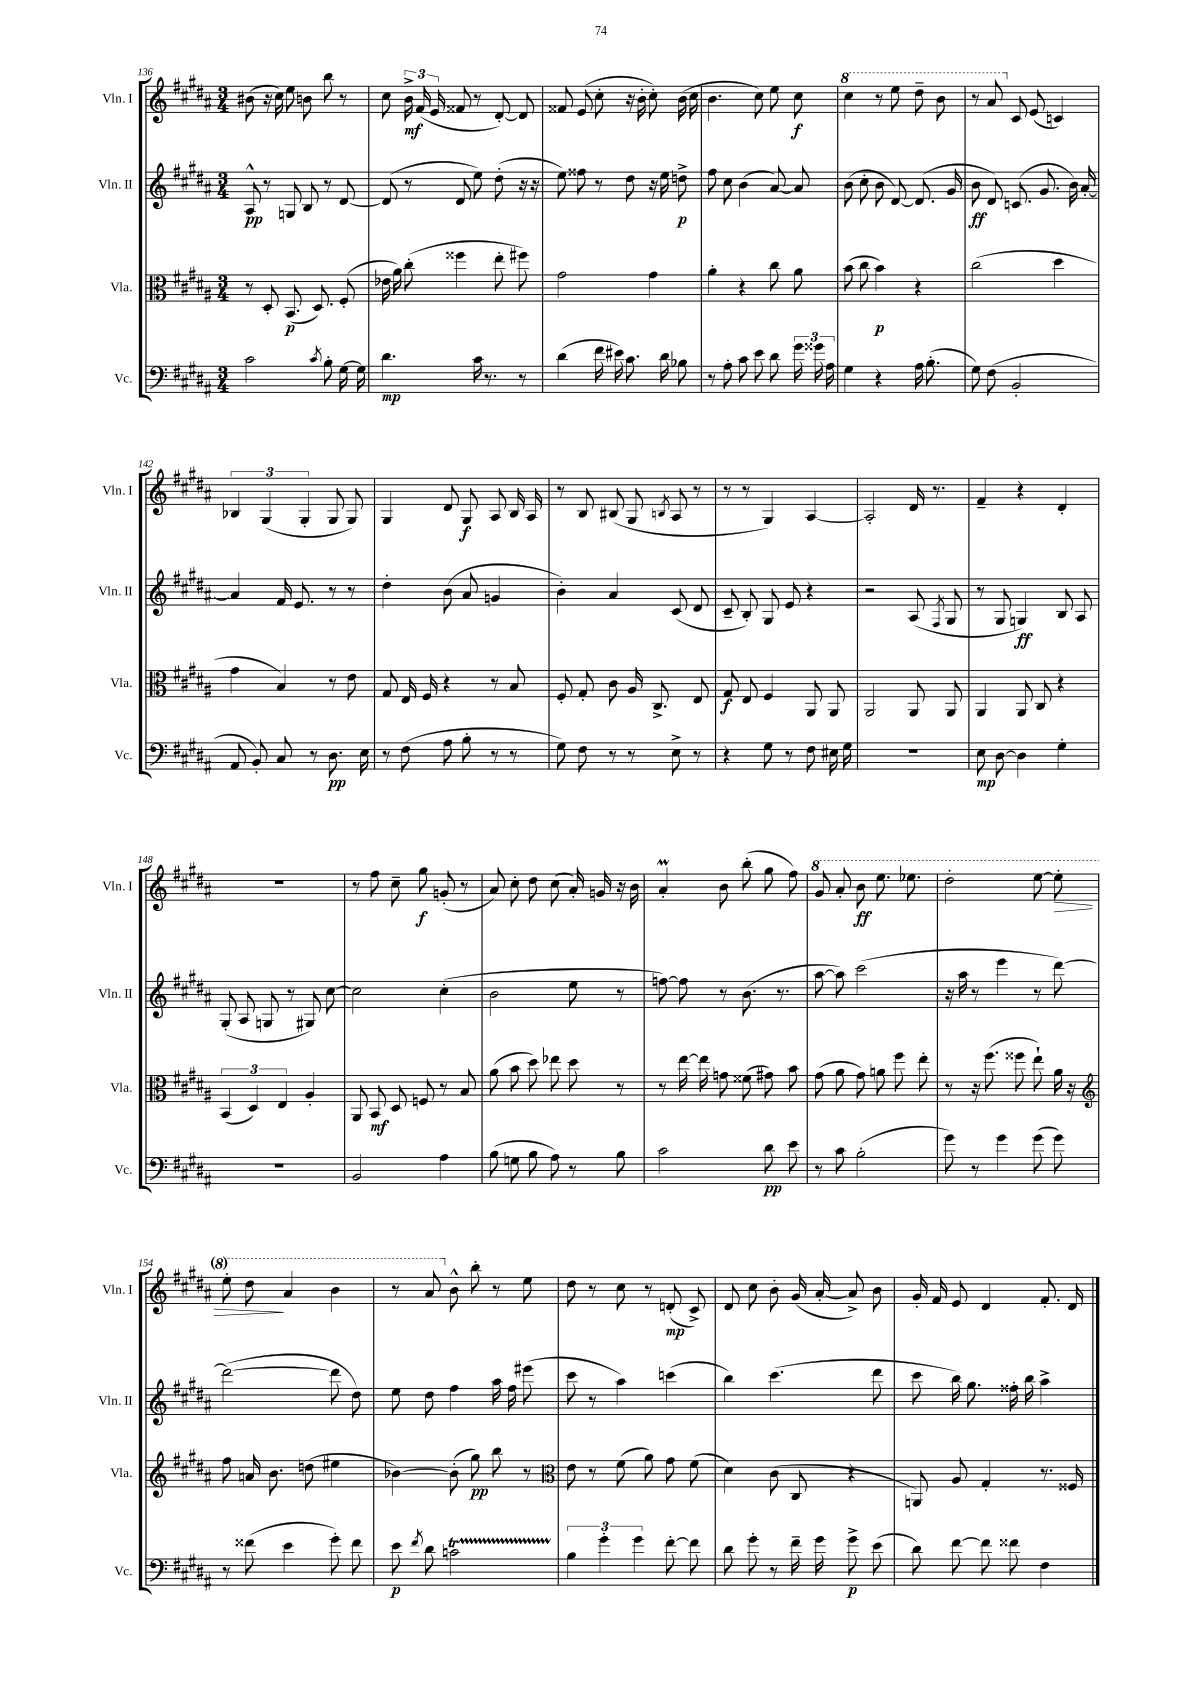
<<
\new StaffGroup <<
\new Staff = "s0" \with { instrumentName = "Vln. I" shortInstrumentName = "Vln. I" } {
    \clef treble \key b \major \numericTimeSignature \time 3/4
    \autoBeamOff bis'8( r16 cis''16) e''8 b'8 b''8 r8 |
    cis''8 \tuplet 3/2 { b'16->\mf fis'16( e'16 } fisis'8 r8 dis'8~-.) dis'8 |
    fisis'8 e'8( cis''8-. r16 b'16-. cis''8-.) b'16( cis''16 |
    b'4. cis''8) e''8 cis''8\f |
    \ottava #1 cis'''4 r8 e'''8 dis'''8-- b''8 |
    r8 ais''8 \ottava #0 cis'8 e'8( c'4) |
    \tuplet 3/2 { bes4 gis4( gis4-. } gis8 gis8) |
    gis4 dis'8 gis8\f ais8 b16 ais16 |
    r8 b8 bis8( gis8 \acciaccatura { b8 } ais8 r8 |
    r8 r8 gis4) ais4~ |
    ais2-. dis'16 r8. |
    fis'4-- r4 dis'4-. |
    R2. |
    r8 fis''8 cis''8-- gis''8\f g'8-.( r8 |
    ais'8) cis''8-. dis''8 cis''8( ais'16-.) g'16 r16 b'16 |
    ais'4-.\prall b'8 b''8-.( gis''8 fis''8) |
    \ottava #1 gis''8 ais''8-. b''8\ff e'''8. ees'''8. |
    dis'''2-. e'''8~ e'''8-.\> |
    e'''8-. dis'''8\! ais''4 b''4 |
    r8 ais''8 \ottava #0 b'8-^ b''8-. r8 e''8 |
    dis''8 r8 cis''8 r8 d'8-.\mp( cis'8->) |
    dis'8 cis''8 b'8-. gis'16( ais'16~-. ais'8->) b'8 |
    gis'16-. fis'16 e'8 dis'4 fis'8.-. dis'16 \bar "|." |
}
\new Staff = "s1" \with { instrumentName = "Vln. II" shortInstrumentName = "Vln. II" } {
    \clef treble \key b \major \numericTimeSignature \time 3/4
    \autoBeamOff ais8-^\pp r8 g8 b8 r8 dis'8~ |
    dis'8( r8 dis'8 e''8) dis''8-.( r16 r16 |
    e''8) fisis''8 r8 dis''8 r16 e''16 d''8->\p |
    fis''8 cis''8 b'4( ais'8~) ais'8 |
    b'8( cis''8-. b'8 dis'8~) dis'8.( gis'16 |
    b'8\ff dis'8) c'8.( gis'8. b'16) ais'16~-. |
    ais'4 fis'16 e'8. r8 r8 |
    dis''4-. b'8( ais'8 g'4 |
    b'4-.) ais'4 cis'8( dis'8 |
    cis'8-- b8-.) gis8 e'8 r4 |
    r2 ais8( \acciaccatura { fis8 } gis8 |
    r8 gis8 g4\ff) b8 ais8 |
    gis8-.( ais8 g8 r8 gis8) cis''8~ |
    cis''2 cis''4-.( |
    b'2 e''8 r8 |
    f''8~) f''8 r8 b'8.( r8. |
    ais''8~ ais''8) cis'''2( |
    r16 ais''16 r8 e'''4 r8 dis'''8~) |
    dis'''2~( dis'''8 dis''8) |
    e''8 dis''8 fis''4 ais''16 fis''16 eis'''8( |
    cis'''8 r8 ais''4) c'''4( |
    b''4) cis'''4.( dis'''8 |
    cis'''8 b''16) gis''8. fisis''16-. b''16 ais''4-> \bar "|." |
}
\new Staff = "s2" \with { instrumentName = "Vla." shortInstrumentName = "Vla." } {
    \clef alto \key b \major \numericTimeSignature \time 3/4
    \autoBeamOff r8 dis8-. b,8.\p( dis8.) fis8-.( |
    ees'16 ais'16) cis''8-.( fisis''4 e''8-. fis''8) |
    gis'2 gis'4 |
    ais'4-. r4 cis''8 ais'8 |
    b'8( cis''8 b'4\p) r4 |
    cis''2( dis''4 |
    gis'4 b4) r8 e'8 |
    gis8 e16 fis16 r4 r8 b8 |
    fis8-. gis8-. cis'8 ais16 cis8.-> e8 |
    gis8\f e8 fis4 ais,8 ais,8 |
    ais,2 ais,8 ais,8 |
    ais,4 ais,8 cis8 r4 |
    \tuplet 3/2 { b,4( dis4) e4 } ais4-. |
    ais,8 b,8\mf dis8 f8 r8 b8 |
    ais'8( b'8 dis''8) ees''8 dis''8 r8 |
    r8 e''16~ e''16 g'8 fisis'8( gis'8) b'8 |
    gis'8( ais'8 gis'8) a'8 fis''8 e''8-. |
    r8 r16 fis''8.( fisis''8 e''8-!) ais'16 r16 |
    \clef treble fis''8 a'16 b'8. d''8( eis''4 |
    bes'4~) bes'8-.( gis''8\pp) b''8 r8 |
    \clef alto e'8 r8 fis'8( ais'8) gis'8 fis'8( |
    dis'4) cis'8( cis8 r4 |
    a,8) ais8 gis4-. r8. fisis16 \bar "|." |
}
\new Staff = "s3" \with { instrumentName = "Vc." shortInstrumentName = "Vc." } {
    \clef bass \key b \major \numericTimeSignature \time 3/4
    \autoBeamOff cis'2 \acciaccatura { cis'8 } b8-. gis16~ gis16 |
    dis'4.\mp cis'16 r8. r8 |
    dis'4( fis'16 eis'16) cis'8. dis'16 bes8 |
    r8 ais8-. cis'8 e'8 dis'8 \tuplet 3/2 { gis'16 gisis'16 ais16 } |
    gis4 r4 ais16 b8.-.( |
    gis8) fis8( b,2-. |
    ais,8 b,8-.) cis8 r8 dis8.\pp e16 |
    r8 fis8( ais8 b8-. r8 r8 |
    gis8) fis8 r8 r8 e8-> r8 |
    r4 gis8 r8 fis8 eis16 gis16 |
    r2. |
    e8\mp dis8~ dis4 gis4-. |
    R2. |
    b,2 ais4 |
    b8( g8 b8 ais8) r8 b8 |
    cis'2 dis'8\pp e'8 |
    r8 cis'8 b2-.( |
    gis'8) r8 gis'4 gis'8( gis'8) |
    r8 fisis'8( e'4 gis'8-.) fisis'8 |
    e'8\p \acciaccatura { fis'8 } dis'8 c'2\startTrillSpan |
    \tuplet 3/2 { b4\stopTrillSpan gis'4-. gis'4 } fis'8~-. fis'8 |
    dis'8 gis'8-. r8 fis'16-- gis'16 gis'8->\p e'8( |
    dis'8) fis'8~ fis'8 fisis'8 fis4 \bar "|." |
}
>>
>>
\layout { \context { \Score currentBarNumber = #136 } }
